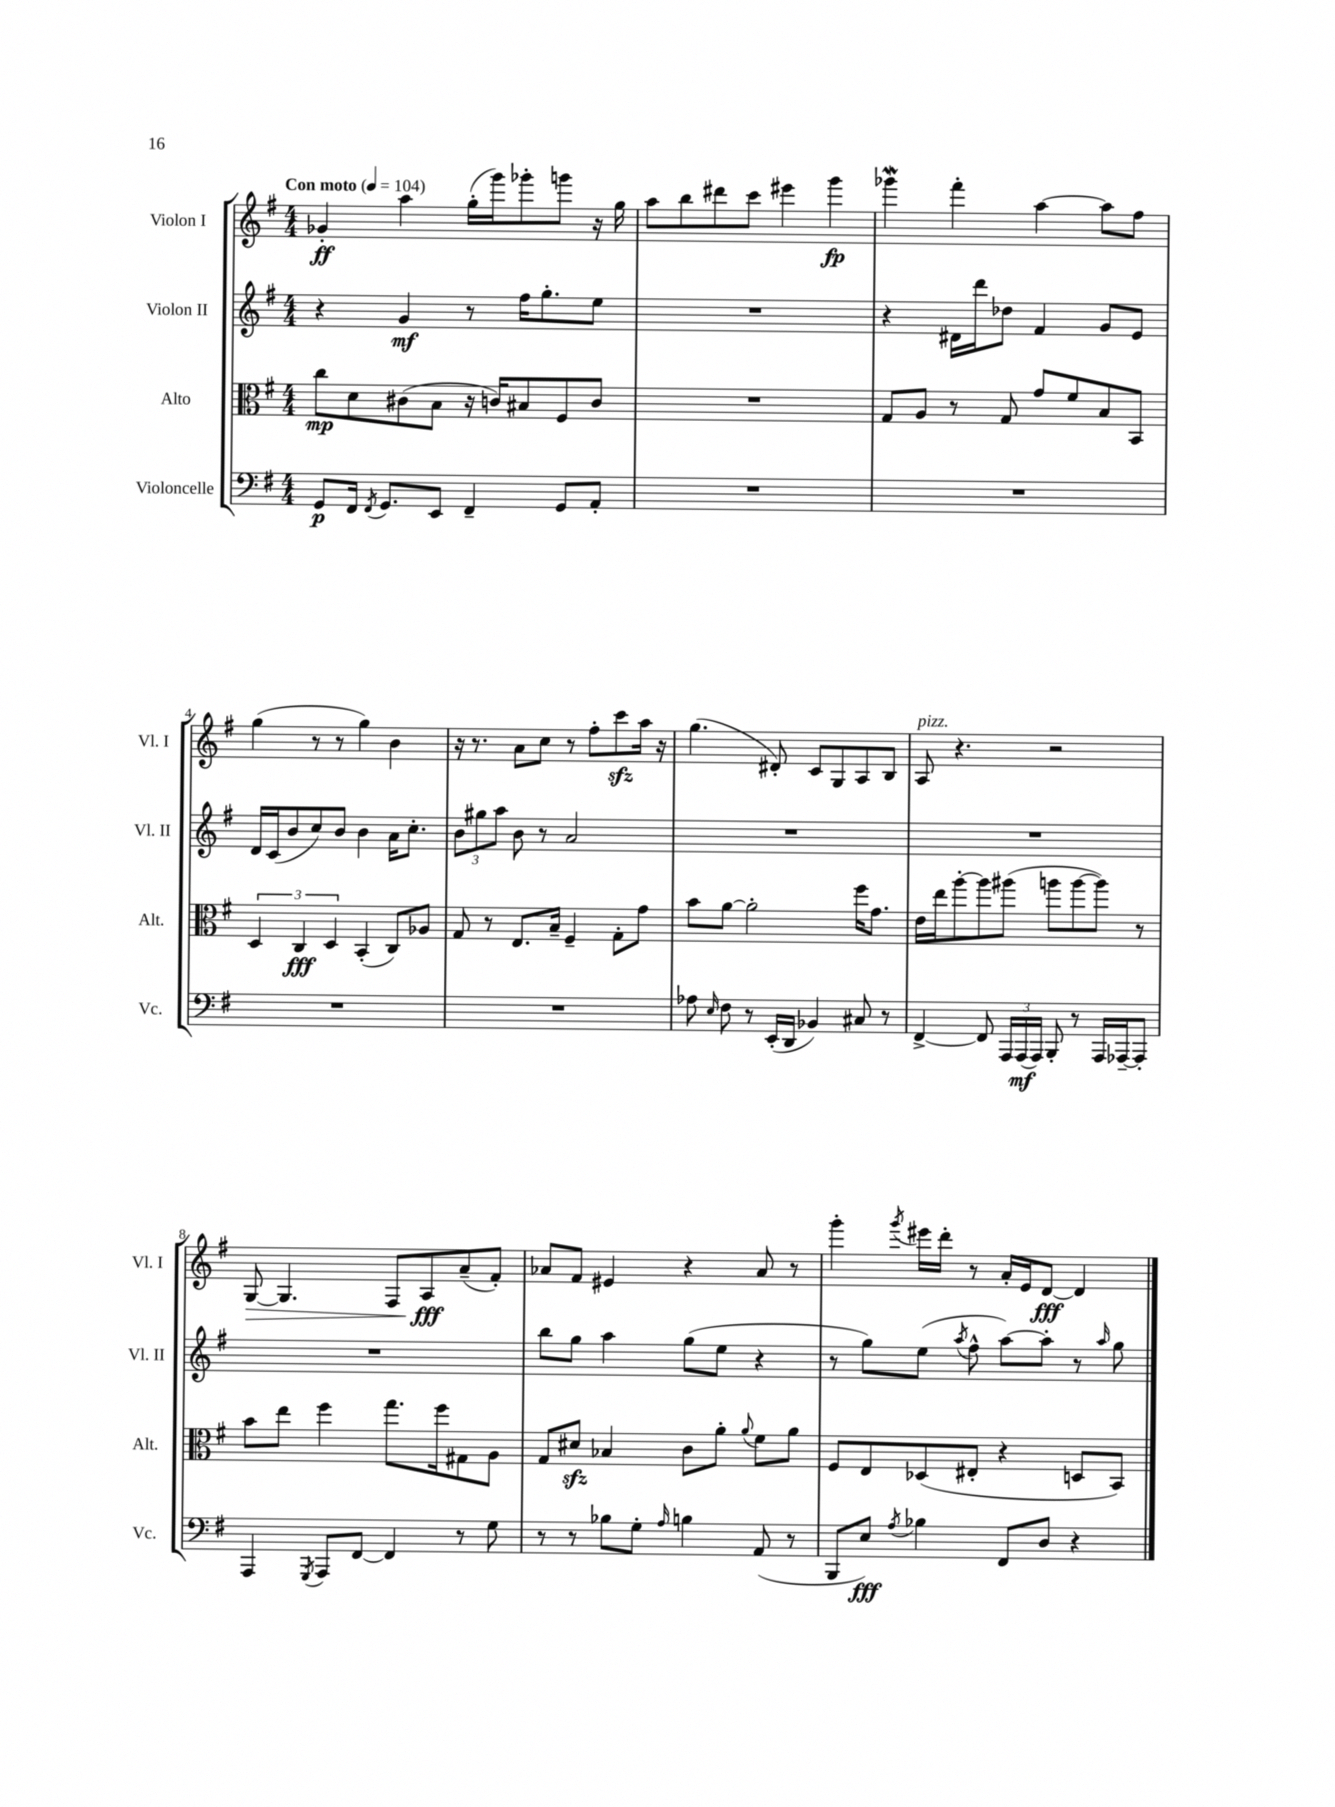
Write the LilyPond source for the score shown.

<<
\new StaffGroup <<
\new Staff = "s0" \with { instrumentName = "Violon I" shortInstrumentName = "Vl. I" } {
    \clef treble \key g \major \numericTimeSignature \time 4/4 \tempo "Con moto" 4 = 104
    \autoBeamOff ges'4-.\ff a''4 g''16[-.( g'''16) ges'''8-. g'''8] r16 g''16 |
    a''8[ b''8 dis'''8 c'''8] eis'''4 g'''4\fp |
    ges'''4\mordent fis'''4-. a''4~ a''8[ fis''8] |
    g''4( r8 r8 g''4) b'4 |
    r16 r8. a'8[ c''8] r8 fis''8[-. c'''8\sfz a''16] r16 |
    g''4.( dis'8-.) c'8[ g8 a8 b8] |
    a8^\markup { \italic "pizz." } r4. r2 |
    g8~\> g4. fis8[ a8\fff\! a'8--( fis'8]-.) |
    aes'8[ fis'8] eis'4 r4 aes'8 r8 |
    g'''4-. \acciaccatura { g'''8 } eis'''16[ d'''16]-. r8 a'16[-. e'16 d'8]~\fff d'4 \bar "|." |
}
\new Staff = "s1" \with { instrumentName = "Violon II" shortInstrumentName = "Vl. II" } {
    \clef treble \key g \major \numericTimeSignature \time 4/4
    \autoBeamOff r4 g'4\mf r8 fis''16[ g''8.-. e''8] |
    R1 |
    r4 dis'16[ d'''16 des''8] fis'4 g'8[ e'8] |
    d'16[ c'16( b'8 c''8) b'8] b'4 a'16[ c''8.]-. |
    \tuplet 3/2 { b'8[ gis''8 a''8] } b'8 r8 a'2 |
    R1 |
    R1 |
    R1 |
    b''8[ g''8] a''4 g''8[( e''8] r4 |
    r8 g''8[) e''8]( \acciaccatura { a''8 } fis''8-^ a''8[~) a''8]-. r8 \grace { a''16 } g''8 \bar "|." |
}
\new Staff = "s2" \with { instrumentName = "Alto" shortInstrumentName = "Alt." } {
    \clef alto \key g \major \numericTimeSignature \time 4/4
    \autoBeamOff c''8[\mp d'8 cis'8( b8] r16 c'16[) bis8 fis8 c'8] |
    R1 |
    g8[ a8] r8 g8 g'8[ fis'8 b8 b,8] |
    \tuplet 3/2 { d4 c4\fff d4 } b,4-.( c8[) aes8] |
    g8 r8 e8.[ b16]-- fis4-- g8[-. g'8] |
    b'8[ a'8]~ a'2-. fis''16[ g'8.] |
    e'16[ e''16 a''8~-. a''8 ais''8]( a''8[ a''8~ a''8]) r8 |
    b'8[ e''8] fis''4 g''8.[ fis''16 gis8 a8] |
    g8[ dis'8]\sfz bes4 c'8[ a'8]-. \appoggiatura { a'8 } fis'8[ a'8] |
    fis8[ e8 des8( eis8]-. r4 d8[ b,8]) \bar "|." |
}
\new Staff = "s3" \with { instrumentName = "Violoncelle" shortInstrumentName = "Vc." } {
    \clef bass \key g \major \numericTimeSignature \time 4/4
    \autoBeamOff g,8[\p fis,16] \acciaccatura { fis,8 } g,8.[ e,8] fis,4-- g,8[ a,8]-. |
    R1 |
    R1 |
    R1 |
    R1 |
    aes8 \grace { e16 } fis8 r8 e,16[-.( d,16] bes,4) cis8 r8 |
    fis,4~-> fis,8 \tuplet 3/2 { a,,16[ a,,16\mf( a,,16]) } b,,8-. r8 a,,16[ aes,,16~-- aes,,8]-. |
    a,,4 \acciaccatura { g,,8 } a,,8[ fis,8]~ fis,4 r8 g8 |
    r8 r8 bes8[ g8]-. \grace { a16 } b4 a,8( r8 |
    b,,8[ e8]\fff) \acciaccatura { a8 } bes4 fis,8[ d8] r4 \bar "|." |
}
>>
>>
